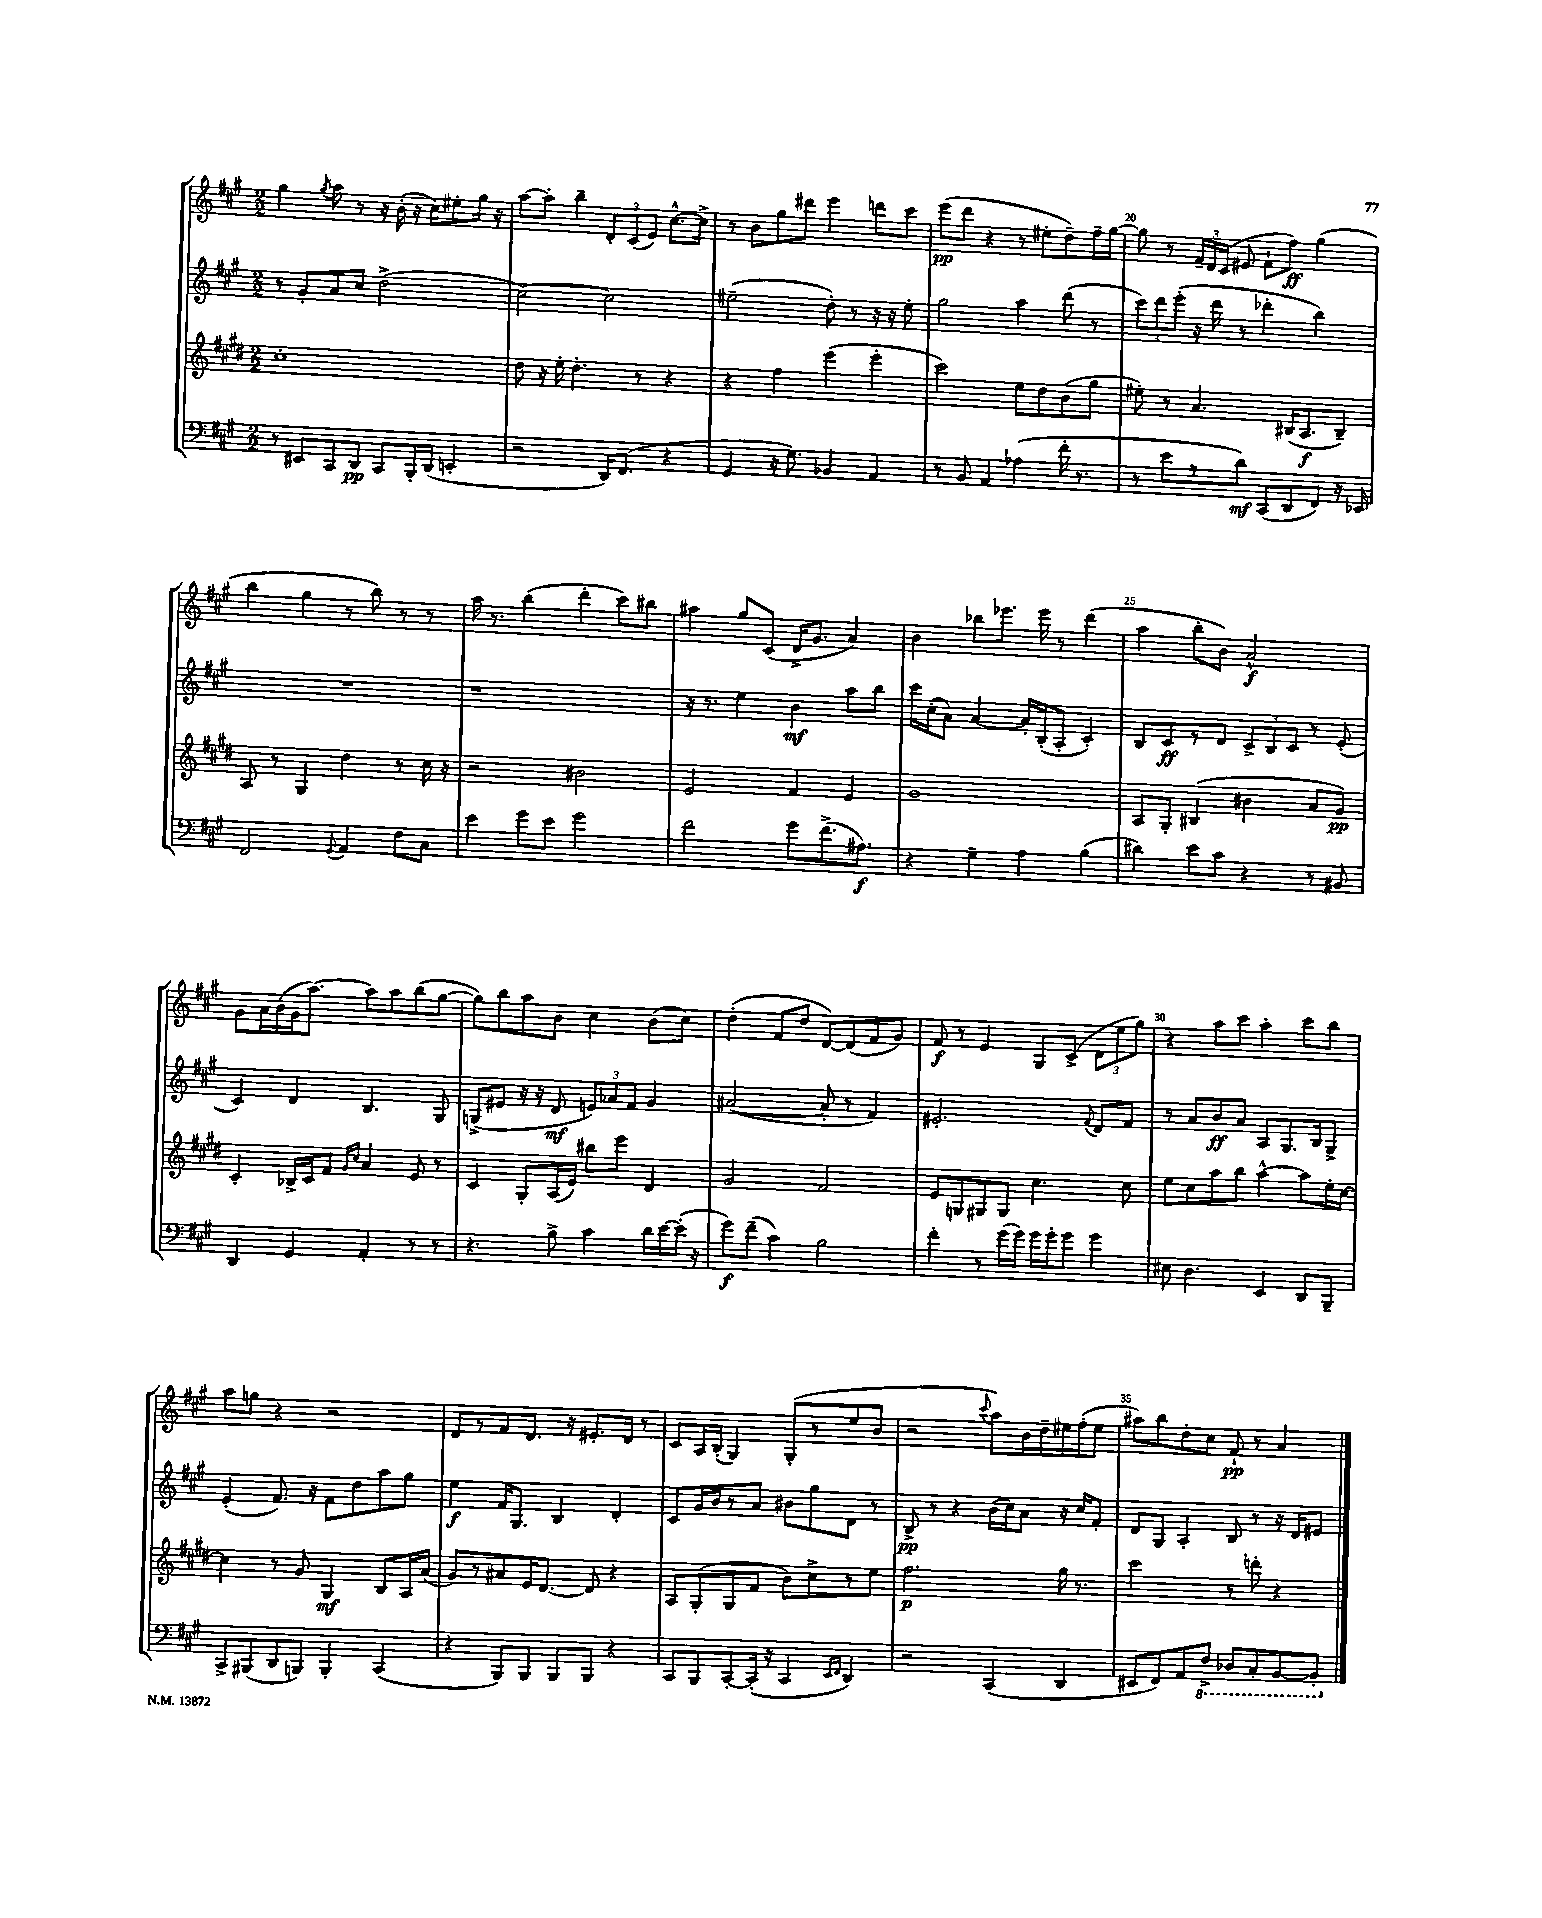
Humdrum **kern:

**kern	**kern	**kern	**kern
*staff4	*staff3	*staff2	*staff1
*clefF4	*clefG2	*clefG2	*clefG2
*k[f#c#g#]	*k[f#c#g#d#]	*k[f#c#g#]	*k[f#c#g#]
*M2/2	*M2/2	*M2/2	*M2/2
8r	1cc#'	8r	4gg#
8EE#	.	8g#'	.
.	.	.	8qgg#
8CC#	.	8a	8aa
8DD	.	8cc#	8r
8CC#	.	(2dd^	16r
.	.	.	(16b'
16BBB'	.	.	16r
(16DD	.	.	16cc#)
4EE'	.	.	8ee#'
.	.	.	16gg#
.	.	.	16r
=	=	=	=
2r	8dd#	[2cc#)	[8aa
.	16r	.	8aa']
.	16ee'	.	.
.	4.dd#'	.	4bb~
16DD)	.	2cc#]	12d'
(8.FF#	.	.	.
.	.	.	(12c#
.	8r	.	.
.	.	.	12e)
4r	4r	.	[8.cc#^^
.	.	.	16cc#^]
=	=	=	=
4GG#	4r	(2ee#~	8r
.	.	.	8b
16r	4ff#	.	8gg#
8.G#)	.	.	.
.	.	.	8ddd#
4BB-	(4eee	8dd')	4eee
.	.	8r	.
4AA	4eee'	16r	8ddd
.	.	16r	.
.	.	8ee#'	8ccc#
=	=	=	=
8r	2ccc#)	2gg#	(8eee
8BB	.	.	8ddd
4AA	.	.	4r
(4A-	8ee	4aa	8r
.	8dd#	.	8ee#'
16f#'	(8b	(8ddd	8dd~)
8.r	.	.	.
.	8gg#	8r	16ff#~
.	.	.	[16gg#
=	=	=	=
8r	8ee#')	12ccc#)	8gg#]
.	.	12ddd	.
8e	8r	.	8r
.	.	(12eee'	.
8r	4.a	16r	24f#~
.	.	.	24d
.	.	16ddd	.
.	.	.	(24c#
8d)	.	8r	8e#
(8CC#	.	4ddd-'	8f#`
8DD	(16B#	.	8ff#)
.	8.A	.	.
8FF#)	.	4bb)	(4gg#
16r	8B#~)	.	.
16EE-	.	.	.
=	=	=	=
2FF#	8A	1r	4bb
.	8r	.	.
.	4G#	.	4gg#
8qqGG#	.	.	.
4AA	4dd#	.	8r
.	.	.	8bb)
8F#	8r	.	8r
8C#	16cc#	.	8r
.	16r	.	.
=	=	=	=
4e	2r	1r	16aa
.	.	.	8.r
8g#	.	.	(4bb
8e	.	.	.
2g#	2b#	.	4ddd'
.	.	.	8ccc#)
.	.	.	8bb#
=	=	=	=
2f#	2e	16r	4aa#
.	.	8.r	.
.	.	4ee	8gg#
.	.	.	(8c#
8g#	4f#	4b	16d^
.	.	.	8.g#
(8.f#^	.	.	.
.	4e	8aa	4a)
8.A#)	.	.	.
.	.	8bb	.
=	=	=	=
4r	1g#	16ccc#	4b
.	.	(16cc#'	.
.	.	8a)	.
4G#~	.	[4a	8bb-
.	.	.	8.eee-
4A	.	16a']	.
.	.	(16B'	16eee-
.	.	8A'	8r
(4B	.	4c#')	(4ddd
=	=	=	=
4d#)	8A	8B	4aa
.	8G#'	8c#	.
8e	(4B#	8r	8bb'
8c#	.	8d	8b)
4r	4b#	12c#^	2a^^
.	.	12B	.
.	.	12c#	.
8r	8a	8r	.
8BB#	8g#)	(8e'	.
=	=	=	=
4DD	4c#'	4c#)	8g#
.	.	.	16a
.	.	.	(16b
4GG#	16B-^	4d	16g#
.	16c#	.	[8.aa)
.	8f#	.	.
.	16qqg#	.	.
.	16qqcc#	.	.
4AA'	4a	4.B	8aa]
.	.	.	8aa
8r	8e	.	(8bb
8r	8r	8G#	[8gg#
=	=	=	=
4.r	4c#	(8G^	8gg#])
.	.	8e#	8bb
.	8G#'	16r	8aa
.	.	16r	.
8B^	(16A	8d	8b
.	16e)	.	.
4c#	8bb#	12e)	4cc#
.	.	12a-	.
.	8eee	.	.
.	.	12f#	.
16d	4d#	4g#	(8b
[16e	.	.	.
(16e']	.	.	8cc#)
16r	.	.	.
=	=	=	=
8g#)	2g#	([2a#	(4dd'
(8f#~	.	.	.
4c#)	.	.	8f#
.	.	.	8dd
2B	2f#	8a#']	[8d)
.	.	8r	(8d]
.	.	4f#)	8f#
.	.	.	8g#)
=	=	=	=
4f#'	8e	2.e#'	8f#
.	8G	.	8r
8r	8G#	.	4e
(16g#	8G#	.	.
16g#)	.	.	.
16g#	4.cc#	.	8G#
16g#'	.	.	.
8g#	.	.	(8c#^
.	.	8qqf#	.
4g#	.	8d	12d
.	.	.	12ee
.	8cc#	8f#	.
.	.	.	12gg#)
=	=	=	=
8E#	8ee	8r	4r
4.D	8cc#	8a	.
.	8aa	8b	8aa
.	8bb	8a	8ccc#
4EE	[4aa^^	8A	4aa'
.	.	8.G#	.
8DD	8aa]	.	8ccc#
.	.	16B	.
8BBB~	16ee'	8G#^	8bb
.	[16cc#	.	.
=	=	=	=
8CC#^	4cc#]	(4e'	8aa
(8BBB#	.	.	8gg
8DD	8r	8.f#)	4r
8BBB)	8g#	.	.
.	.	16r	.
4BBB'	4G#	8f#	2r
.	.	8dd	.
(4CC#	8B	8aa	.
.	16A	8gg#	.
.	(16a	.	.
=	=	=	=
4r	8g#)	4ee	8d
.	8r	.	8r
8BBB)	8a#	16f#	8f#
.	.	8.G#	.
8BBB	16e	.	8.d
.	[8.d#	.	.
8BBB	.	4B	.
.	.	.	16r
8BBB	8d#]	.	8.e#'
4r	4r	4d'	.
.	.	.	16d
.	.	.	8r
=	=	=	=
8CC#	8A	8c#	8c#
8BBB	(8G#'	16g#	16A
.	.	16b	(16B'
[8CC#'	8G#	8r	4G#)
(16CC#']	8f#	8a	.
16r	.	.	.
4CC#	8b)	8b#	(8G#'
.	8cc#^	8gg#	8r
16qqEE	.	.	.
16qqFF#	.	.	.
4DD)	8r	8d	8ee
.	8ee	8r	8b
=	=	=	=
2r	2.ff#	8B^	2r
.	.	8r	.
.	.	4r	.
.	.	.	8qqccc#
(4CC#	.	(16b	8aa)
.	.	16cc#)	.
.	.	8a	16b
.	.	.	16dd~
4DD	16gg#	16r	16ee#
.	8.r	16cc#	(16ff#'
.	.	8f#'	8ee#
=	=	=	=
8EE#	2ccc#	8d	8aa#)
8FF#)	.	8G#	8bb
8AA	.	4A'	8dd'
8FF#^	.	.	8cc#
8DD-	8r	8B	8f#`
8CC#'	8ddd'	8r	8r
[8BBB	4r	16r	4a
.	.	16d	.
8BBB']	.	8e#	.
==	==	==	==
*-	*-	*-	*-
